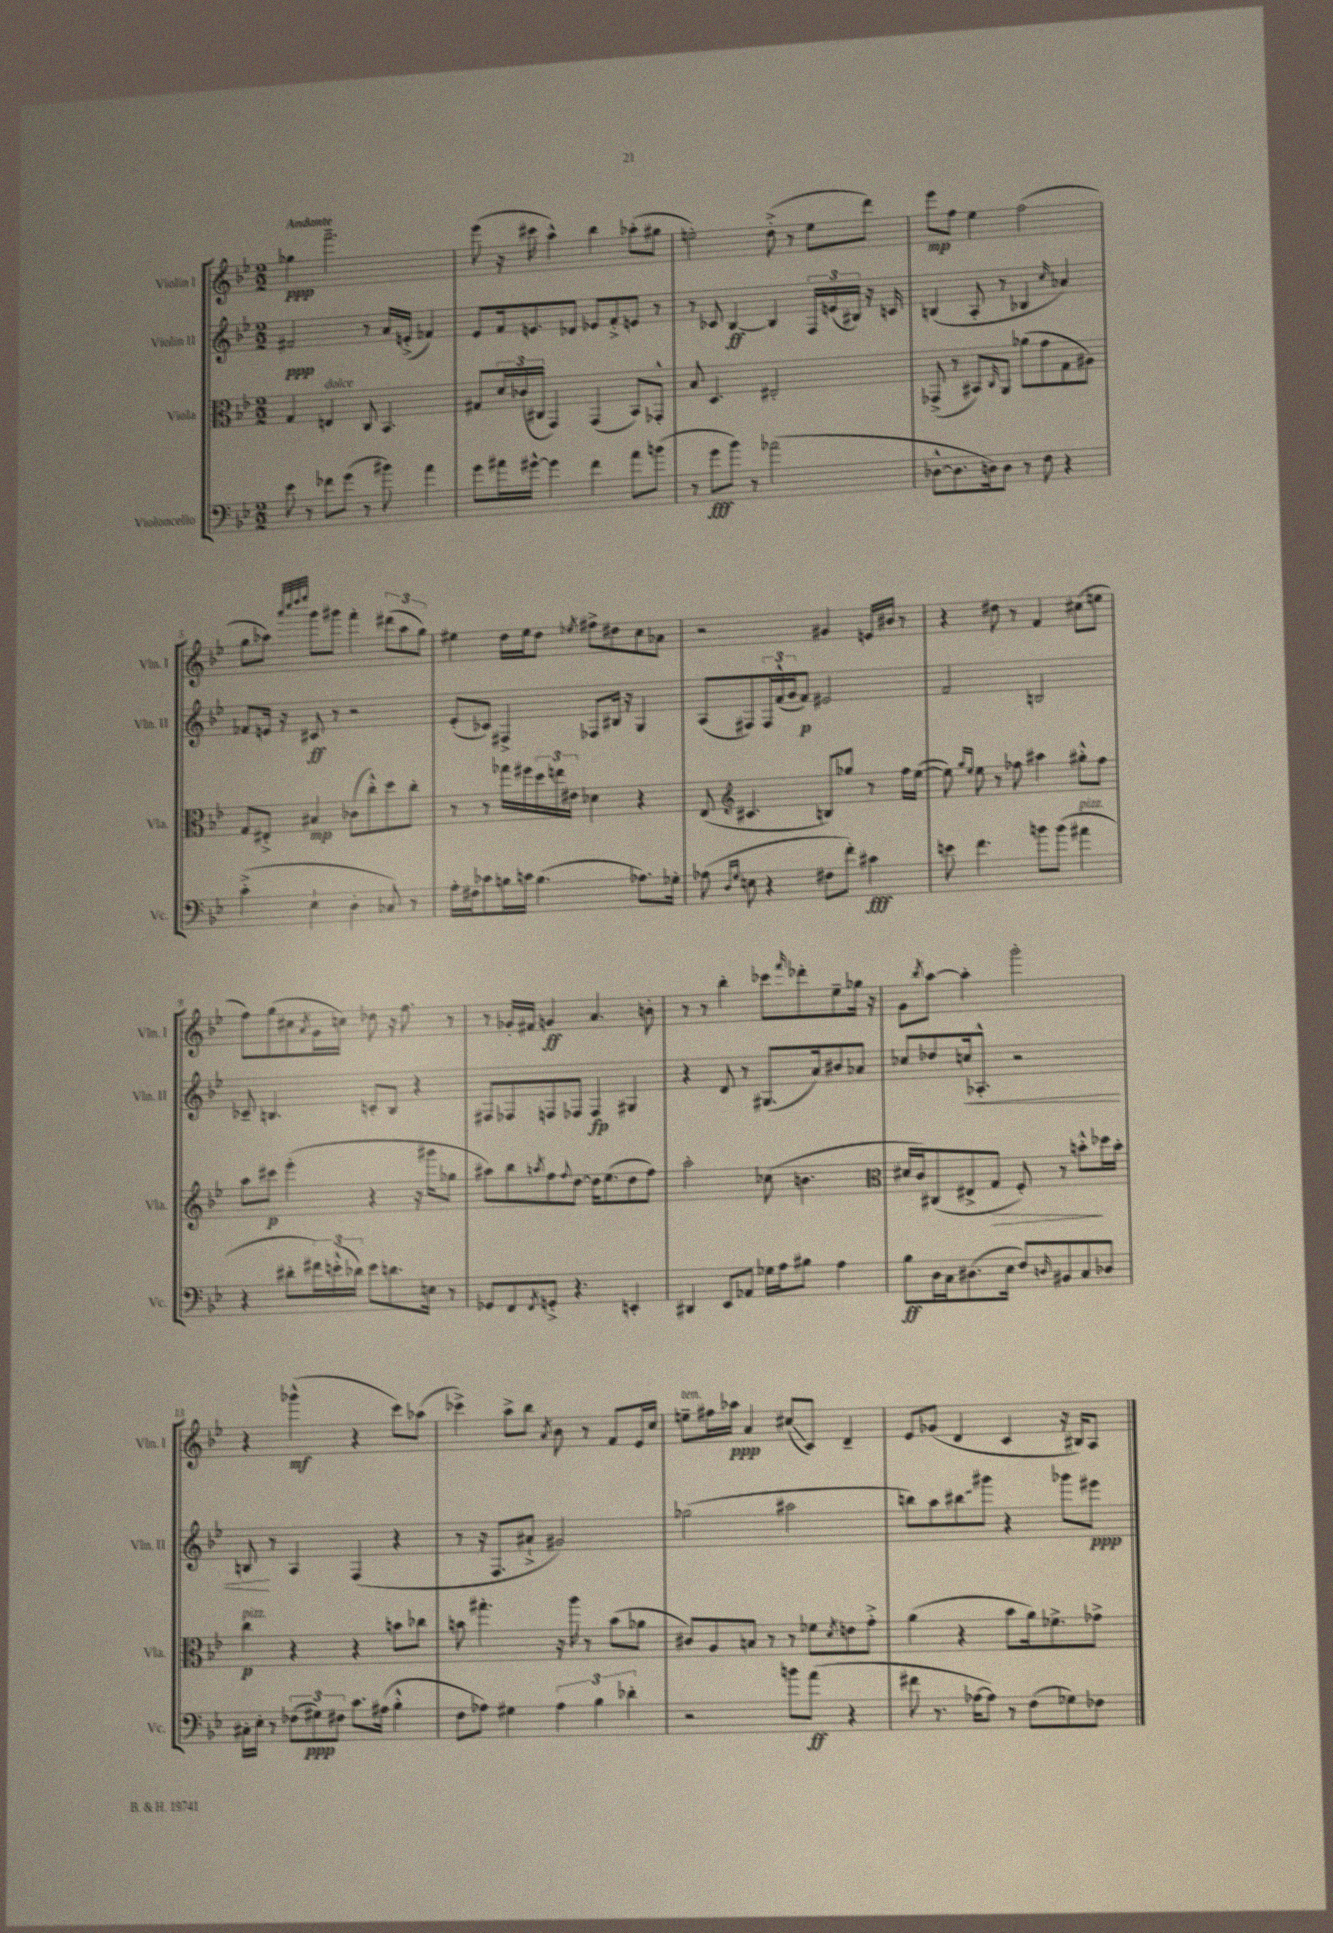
<<
\new StaffGroup <<
\new Staff = "s0" \with { instrumentName = "Violin I" shortInstrumentName = "Vln. I" } {
    \clef treble \key bes \major \numericTimeSignature \time 2/2 \tempo "Andante"
    ges''4\ppp f'''2.-- |
    ees'''8( r16 cis'''16 a''4-^) bes''4 aes''8-.( gis''8 |
    e''2-.) d''8-.->( r8 e''8 d'''8) |
    ees'''8\mp f''8 ees''4 f''2( |
    g''8 aes''8) \grace { a'''32 c''''32 d''''32 ees''''32 } g'''8 gis'''8 f'''4-. \tuplet 3/2 { dis'''8( aes''8 g''8) } |
    eis''4 d''16 eis''16 d''8 \acciaccatura { ees''8 } fis''8-> dis''8 c''8 aes'8 |
    r2 gis'4 e'16 bis'16 r8 |
    r4 dis''8 r8 f'4 cis''8( e''8 |
    f''8) g''8( cis''8 \acciaccatura { a'8 } g'16 c''16) des''8 r16 f''8. r8 |
    r8 ges'16-. fis'16 g'4\ff a'4. b'8-. |
    r8 r8 bes''4-. ces'''8 \grace { f'''16 } des'''8-. ees''8-- ges''16 r16 |
    g'8 \acciaccatura { bes''8 } a''8~ a''4-. g'''2-. |
    r4 ges'''4-^\mf( r4 c'''8) aes''8( |
    ces'''4->) a''8-> bes''8 \acciaccatura { a'8 } bes'8 r8 f'8 ees'16 c''16 |
    e''8--^\markup { \italic "ten." } fis''16 aes''16\ppp a'4 cis''8\glissando( c'8) d'4-- |
    ees'8 ges'8( d'4 c'4 r16 bis16) a8 \bar "|." |
}
\new Staff = "s1" \with { instrumentName = "Violin II" shortInstrumentName = "Vln. II" } {
    \clef treble \key bes \major \numericTimeSignature \time 2/2
    fis'2\ppp r8 a'16 e'16-.->( fes'4) |
    ees'8 f'16 e'8. des'8 ees'8 f'8-.-> e'8 r8 |
    r8 ces'8 bes4~\ff bes4 \tuplet 3/2 { f16 e'16( bis16) } r16 c'16 |
    b4( a8-. r8 bes4 \grace { c''16 } aes'4) |
    fes'8 e'16 r16 cis'8\ff r8 r2 |
    ees'8-.( ces'8) fis4-> fes8 bis16 r16 g4 |
    a8( fis8) \tuplet 3/2 { fis16 f'16-^( g'16 } f'8\p) eis'2 |
    f'2 b2 |
    ces'8-- b4. c'8-. b8 r4 |
    fis8 fes8 f8 fes8 fes4\fp gis4 |
    r4 d'8 r8 gis8.( a'16) bis'8 aes'8 |
    ces''8 des''8 c''16\< aes8.-.-^ r2 |
    b8\! r8 a4 f4( r4 |
    r8 r16 f8. ais'8-!-> gis'2) |
    ges''2( ais''2 |
    b''8) a''8 \once \override Glissando.style = #'zigzag bis''8\glissando gis'''8 r4 ges'''8 eis'''8\ppp \bar "|." |
}
\new Staff = "s2" \with { instrumentName = "Viola" shortInstrumentName = "Vla." } {
    \clef alto \key bes \major \numericTimeSignature \time 2/2
    g4 e4^\markup { \italic "dolce" } c8 bes,4. |
    gis8 \tuplet 3/2 { d'16 ces'16( cis16 } g,4) g,4( bes,8) ges,8-.-^ |
    bes8 d4. eis2-. |
    ges,8->( r8 bis,8) \grace { c16 } a,8 aes'8( g'8 g8 ais8) |
    g8 eis8-.-> bis4\mp ces'8( c''8-.-^) d''8 c''8-. |
    r8 r8 ges''16 fis''16 \tuplet 3/2 { d''16 e''16 eis'16 } des'4 r4 |
    ees8( \clef treble cis'4. b8) ges''8 r8 f''16 ees''16~( |
    ees''8) \grace { g''16 ees''16 } ees''8 r8 fes''8 ais''4 gis''8-.-^ fes''8 |
    a''8 cis'''8\p ees'''4-.( r4 r16 gis'''16 ges''8 |
    ais''8) bes''8 \acciaccatura { a''8 } f''8 \appoggiatura { f''8 } d''8~ d''16 ees''8.( d''8 f''8) |
    a''2-. ces''8( b'4. |
    \clef alto dis'16 c'16) cis8( eis8-> g8\> f8-.) r8 b'8-.-^\! des''16 b'16-. |
    c''4\p^\markup { \italic "pizz." } r4 r4 b'8 ces''8 |
    b'8 gis''4.-. r16 a''16 r8 b'8( aes'8 |
    cis'8) a8 b8 r8 r8 fes'8 \acciaccatura { d'8 } e'8 g'8-.-> |
    a'4( r4 bes'8 a'16) fes'8.-> ges'8-> \bar "|." |
}
\new Staff = "s3" \with { instrumentName = "Violoncello" shortInstrumentName = "Vc." } {
    \clef bass \key bes \major \numericTimeSignature \time 2/2
    ees'8 r8 fes'8 g'8( r8 bis'8) a'4 |
    g'8 ais'16 gis'16~-^ gis'4 f'4 ais'8 b'8( |
    r8 g'8\fff bes'8) r8 aes'2( |
    des8~-^ des8. d16) d8 r8 f8 r4 |
    c'4-.->( ees4-! d4-. ces8) r8 |
    a16-. fis16 ces'8 b16 c'16 b4.( aes8.) ges16-. |
    aes8( \grace { d16 g16 } e8 r4 fis8 f'8-.) cis'4\fff |
    e'8 f'4. b'8 b'8( ais'4^\markup { \italic "pizz." } |
    r4 dis'8-. \tuplet 3/2 { fis'16) e'16-.-^( des'16) } e'8 d'8. e16 r8 |
    ges,8 f,8 \acciaccatura { f,8 } g,8-.-> r4. e,4-. |
    dis,4 ees,8 aes,8 ges16 a16 bis8 a4 |
    bes8\ff d16 c16 dis8.( ees16 f8) \grace { d16 } bis,8 c8 des8 |
    cis16-. ees16-. r8 \tuplet 3/2 { fes8( gis8\ppp) fis8 } c'8. ais16( bes4-.-^ |
    f8 aes8) gis4 \tuplet 3/2 { aes4 bes4 des'4-. } |
    r2 b'8 a'8\ff( r4 |
    fis'8 r8. aes16~ aes8) r8 f8( ges8) fes8 \bar "|." |
}
>>
>>
